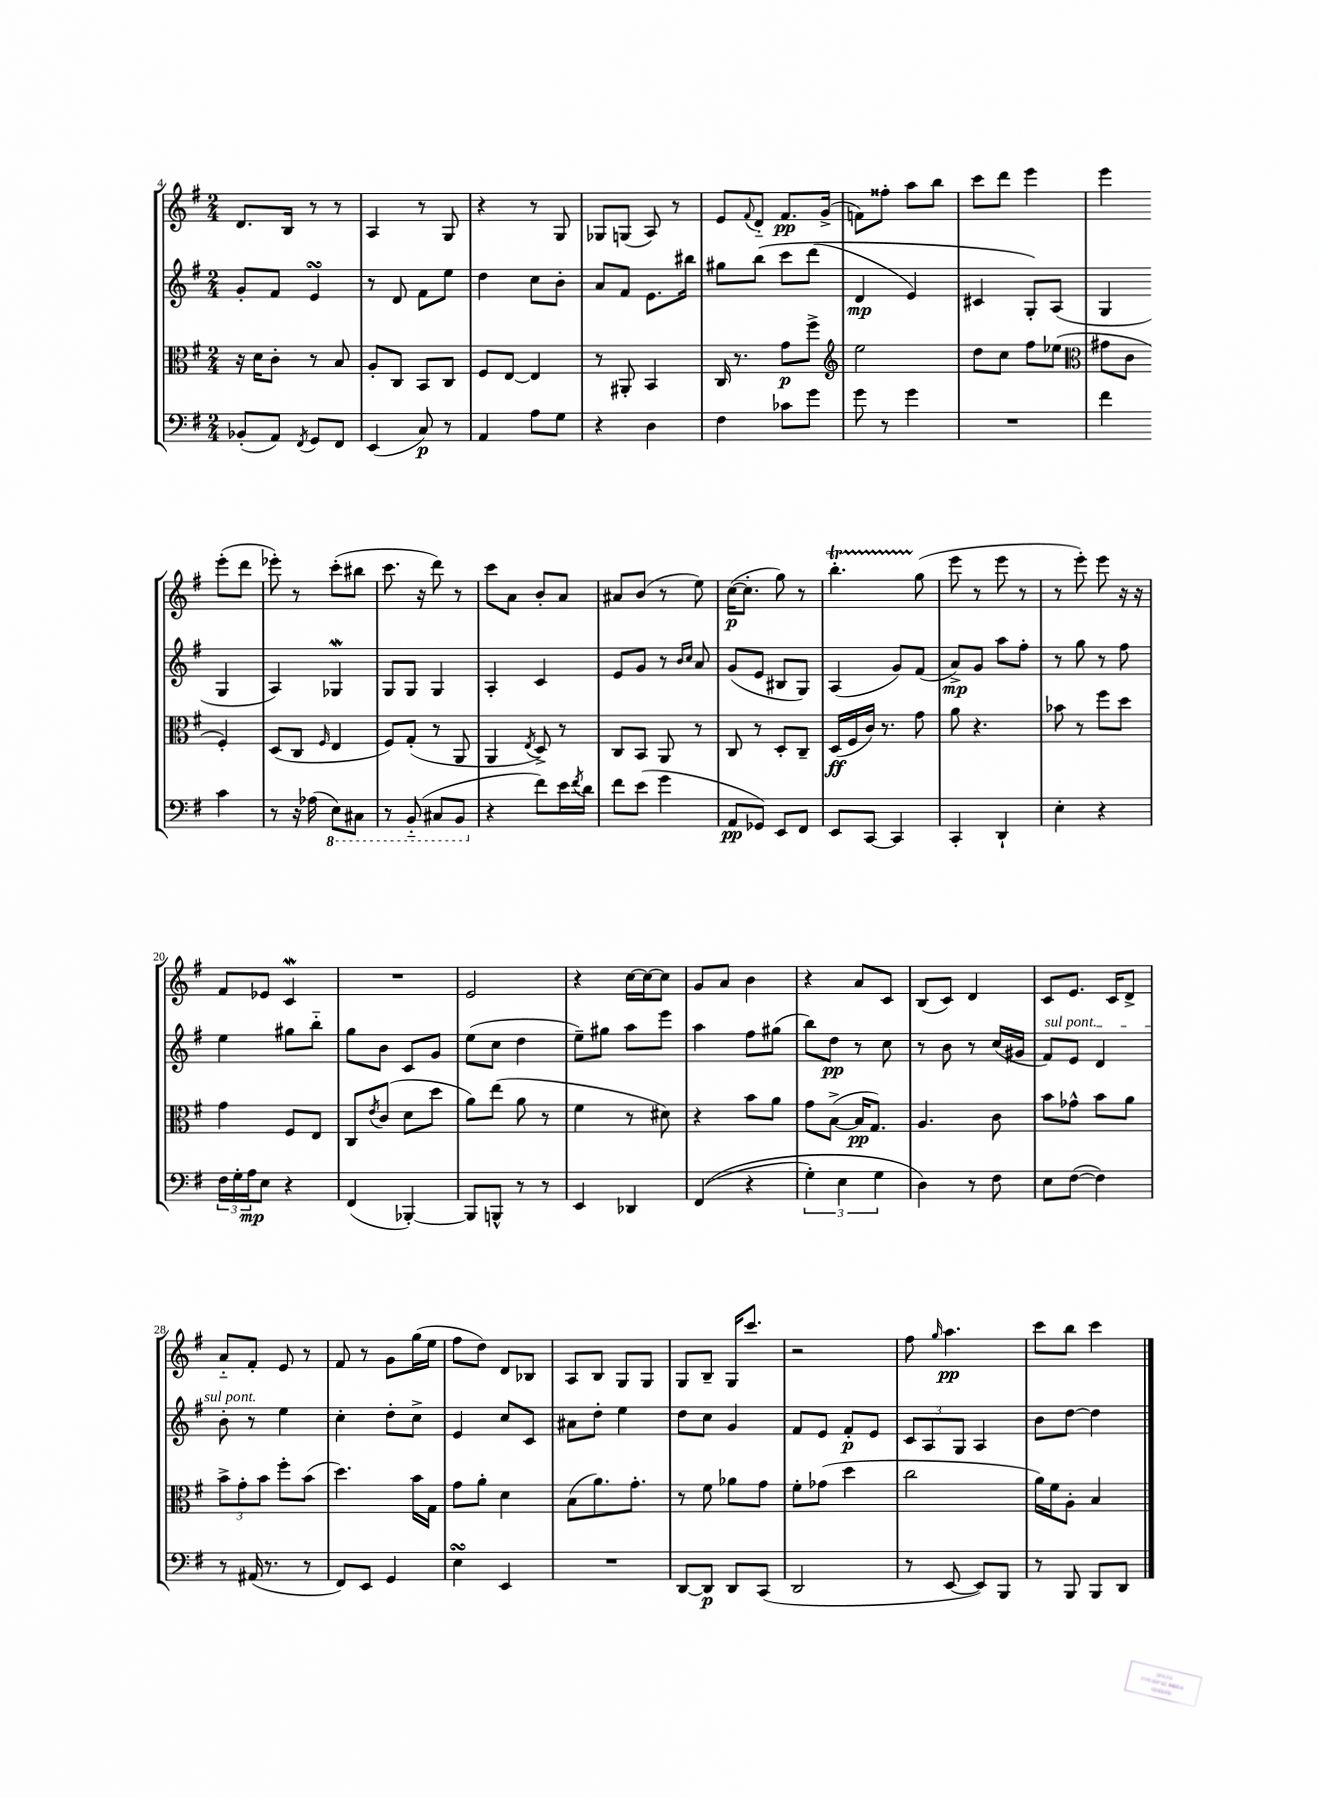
<<
\new StaffGroup <<
\new Staff = "s0" {
    \clef treble \key g \major \numericTimeSignature \time 2/4
    d'8. b16 r8 r8 |
    a4 r8 g8 |
    r4 r8 g8 |
    ges8 g8( a8) r8 |
    e'8 \appoggiatura { fis'8 } d'8-_ fis'8.\pp g'16->( |
    f'8) fisis''8-. a''8 b''8 |
    c'''8 d'''8 e'''4 |
    e'''4 e'''8-.( d'''8 |
    ees'''8-.) r8 c'''8-.( bis''8 |
    c'''8. r16 d'''8) r8 |
    c'''8 a'8 b'8-. a'8 |
    ais'8 b'8( r8 e''8) |
    c''16~\p( c''8.-. g''8) r8 |
    b''4.-.\startTrillSpan g''8\stopTrillSpan( |
    e'''8 r8 e'''8 r8 |
    r8 e'''8-.) e'''8 r16 r16 |
    fis'8 ees'8 c'4\mordent |
    R2 |
    e'2 |
    r4 c''16~ c''16~ c''8 |
    g'8 a'8 b'4 |
    r4 a'8 c'8 |
    b8( c'8) d'4 |
    c'8 e'8. c'16 d'8-> |
    a'8-_ fis'8-. e'8 r8 |
    fis'8 r8 g'8 g''16( e''16 |
    fis''8 d''8) d'8 bes8 |
    a8 b8 g8 g8 |
    g8 b8-- g16 c'''8. |
    r2 |
    fis''8 \grace { g''16 } a''4.\pp |
    c'''8 b''8 c'''4 \bar "|." |
}
\new Staff = "s1" {
    \clef treble \key g \major \numericTimeSignature \time 2/4
    g'8-. fis'8 e'4\turn |
    r8 d'8 fis'8 e''8 |
    d''4 c''8 b'8-. |
    a'8 fis'8 e'8. bis''16 |
    gis''8 b''8\( c'''8 d'''8( |
    d'4\mp e'4) |
    cis'4 g8-.\) a8( |
    g4 g4 |
    a4) ges4\mordent |
    g8 g8 g4 |
    a4-. c'4 |
    e'8 g'8 r8 \grace { b'16 c''16 } a'8 |
    g'8( e'8 bis8 g8) |
    a4( g'8) fis'8( |
    a'8->\mp) g'8 a''8 fis''8-. |
    r8 g''8 r8 fis''8 |
    e''4 gis''8 b''8-_ |
    g''8 b'8 c'8 g'8 |
    e''8( c''8 d''4 |
    e''8--) gis''8 a''8 e'''8 |
    a''4 fis''8 gis''8( |
    b''8) d''8\pp r8 c''8 |
    r8 b'8 r8 c''16( gis'16 |
    \once \override TextSpanner.bound-details.left.text = \markup { \italic "sul pont." } fis'8\startTextSpan) e'8 d'4 |
    b'8-.\stopTextSpan r8 e''4 |
    c''4-. d''8-. c''8-> |
    e'4 c''8 c'8 |
    ais'8 d''8-. e''4 |
    d''8 c''8 g'4 |
    fis'8 e'8 fis'8-.\p e'8 |
    \tuplet 3/2 { c'8 a8 g8 } a4 |
    b'8 d''8~ d''4 \bar "|." |
}
\new Staff = "s2" {
    \clef alto \key g \major \numericTimeSignature \time 2/4
    r16 d'16 c'8-. r8 b8 |
    a8-. c8 b,8 c8 |
    fis8 e8~ e4 |
    r8 ais,8-. b,4 |
    c16 r8. g'8\p fis''8-> |
    \clef treble e''2 |
    d''8 c''8 fis''8 ees''8( |
    \clef alto gis'8 c'8 fis4-.) |
    d8( c8 \grace { fis16 } e4 |
    fis8) g8-.( r8 a,8 |
    a,4 \acciaccatura { e8 } d8->) r8 |
    c8 b,8 a,8 r8 |
    c8 r8 d8-. c8-- |
    d16\ff( fis16 c'16) r8. g'8 |
    a'8 r4. |
    bes'8 r8 fis''8 d''8 |
    g'4 fis8 e8 |
    c8 \acciaccatura { e'8 } c'8( d'8 d''8 |
    a'8) e''8( a'8 r8 |
    fis'4 r8 dis'8) |
    r4 b'8 a'8 |
    g'8 b8~->( b16\pp g8.) |
    a4. c'8 |
    b'8 ges'8-^ b'8 a'8 |
    \tuplet 3/2 { b'8-> g'8-. b'8 } fis''8-. b'8( |
    d''4.) b'16 g16 |
    g'8 a'8-. d'4 |
    b8( a'8.) g'8.-. |
    r8 fis'8 aes'8 g'8 |
    fis'8-. ges'8( d''4 |
    c''2 |
    a'16) fis'16 a8-. b4 \bar "|." |
}
\new Staff = "s3" {
    \clef bass \key g \major \numericTimeSignature \time 2/4
    bes,8-.( a,8) \acciaccatura { fis,8 } g,8 fis,8 |
    e,4( c8\p) r8 |
    a,4 a8 g8 |
    r4 d4 |
    fis4 ces'8 g'8 |
    g'8 r8 g'4 |
    R2 |
    fis'4 c'4 |
    r8 r16 aes16( \ottava #-1 e,8) cis,8 |
    r8 b,,8-_( cis,8 b,,8 \ottava #0 |
    r4 fis'8) e'16 \acciaccatura { fis'8 } d'16 |
    fis'8 e'8( g'4 |
    a,8\pp ges,8) e,8 fis,8 |
    e,8 c,8~ c,4 |
    c,4-. d,4-! |
    e4-. r4 |
    \tuplet 3/2 { fis16 g16-. a16\mp } e8 r4 |
    fis,4( bes,,4~-.) |
    bes,,8 b,,8-^ r8 r8 |
    e,4 des,4 |
    fis,4(\( r4 |
    \tuplet 3/2 { g4-.) e4 g4 } |
    d4\) r8 fis8 |
    e8 fis8~( fis4) |
    r8 ais,16( r8. r8 |
    fis,8) e,8 g,4 |
    e4\turn e,4 |
    R2 |
    d,8~ d,8\p d,8 c,8( |
    d,2 |
    r8 e,8~ e,8) b,,8 |
    r8 b,,8 b,,8 d,8 \bar "|." |
}
>>
>>
\layout { \context { \Score currentBarNumber = #4 } }
